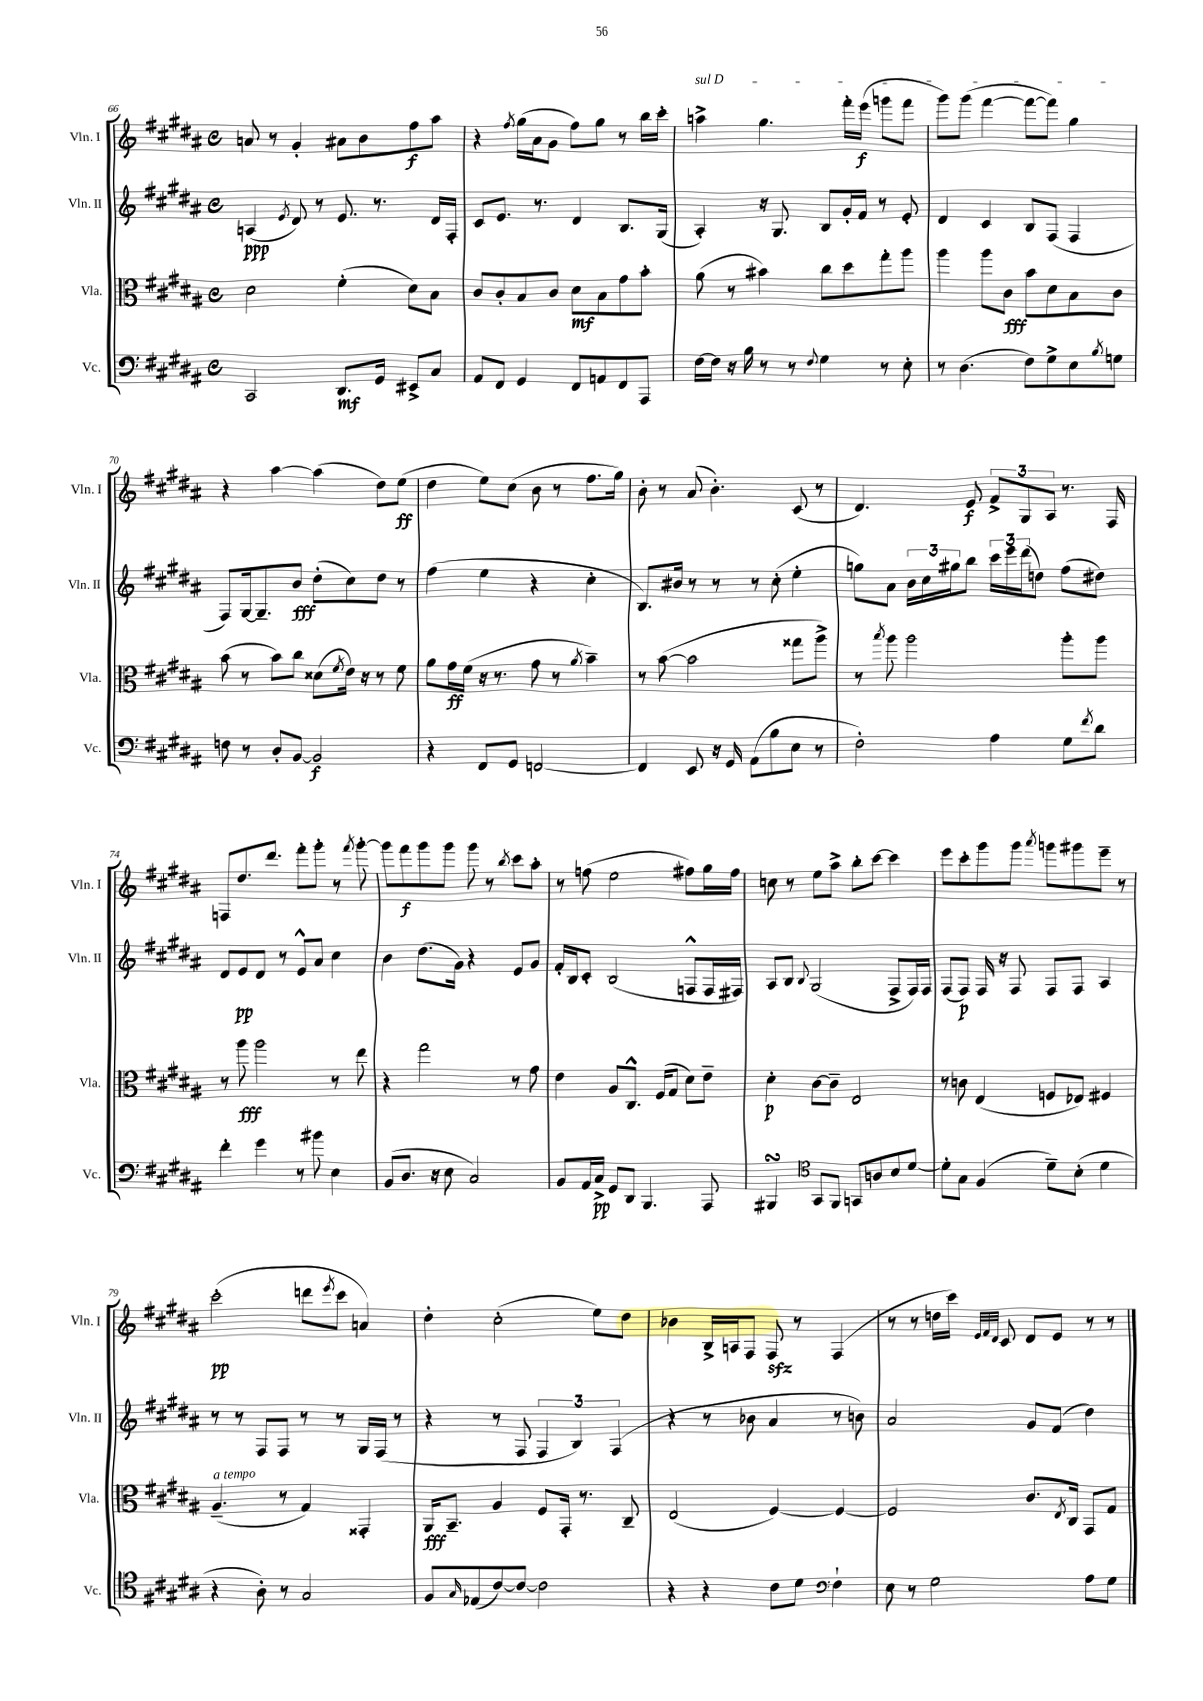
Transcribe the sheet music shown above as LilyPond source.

<<
\new StaffGroup <<
\new Staff = "s0" \with { instrumentName = "Vln. I" shortInstrumentName = "Vln. I" } {
    \clef treble \key b \major \defaultTimeSignature \time 4/4
    a'8 r8 gis'4-. ais'8 b'8 fis''8\f ais''8 |
    r4 \acciaccatura { fis''8 } gis''16( ais'16 gis'8 fis''8) gis''8 r8 b''16 cis'''16-. |
    \once \override TextSpanner.bound-details.left.text = \markup { \italic "sul D" } a''4->\startTextSpan gis''4. fis'''16-. e'''16\f( g'''8 fis'''8 |
    gis'''8) gis'''8( fis'''4~ fis'''8~ fis'''8) gis''4\stopTextSpan |
    r4 ais''4~ ais''4( dis''8) e''8\ff( |
    dis''4 e''8) cis''8( b'8 r8 fis''8. gis''16) |
    b'8-. r8 ais'8( b'4.-.) cis'8( r8 |
    dis'4.) e'8\f \tuplet 3/2 { fis'8-> gis8 ais8 } r8. fis16 |
    f8 dis''8. dis'''8. fis'''8-. gis'''8-. r8 \acciaccatura { fis'''8 } gis'''8~-. |
    gis'''8 fis'''8\f gis'''8 gis'''8 gis'''8 r8 \acciaccatura { b''8 } cis'''8 ais''8-. |
    r8 f''8( e''2 fis''8) gis''16 fis''16 |
    c''8 r8 e''8 ais''8-> b''8-. cis'''8~ cis'''4 |
    e'''8 cis'''8-. gis'''8 gis'''8 \acciaccatura { ais'''8 } g'''8 gis'''8 e'''8-- r8 |
    cis'''2-.\pp( d'''8 \acciaccatura { e'''8 } cis'''8 a'4) |
    dis''4-. cis''2-.( e''8) dis''8 |
    bes'4 b16-> a16 fis8 fis8\sfz r8 fis4( |
    r8 r8 d''16 cis'''16) \grace { e'32 fis'32 dis'32 } cis'8 dis'8 e'8 r8 r8 \bar "|." |
}
\new Staff = "s1" \with { instrumentName = "Vln. II" shortInstrumentName = "Vln. II" } {
    \clef treble \key b \major \defaultTimeSignature \time 4/4
    a4\ppp( \acciaccatura { e'8 } dis'8) r8 e'8. r8. dis'16 fis16-. |
    cis'8 e'8. r8. dis'4 b8. gis16( |
    ais4-.) r16 gis8. b8 gis'16-. fis'16 r8 e'8-. |
    dis'4 cis'4 b8 fis8( fis4 |
    fis8) gis16~ gis8.-- b'8\fff dis''8-.( cis''8) dis''8 r8 |
    fis''4( e''4 r4 cis''4-. |
    b8.) bis'16 r8 r8 r8 cis''8-.( e''4-. |
    g''8) ais'8 \tuplet 3/2 { b'16 cis''16 gis''16 } b''8 \tuplet 3/2 { cis'''16 e'''16 dis'''16( } d''8) fis''8( dis''8) |
    dis'8 e'8\pp dis'8 r8 e'8-^ ais'8 cis''4 |
    b'4 dis''8.( gis'16) r4 e'8 gis'8 |
    fis'16-. b16 cis'8-. b2( f8-^ f16 fis16) |
    ais8 b8 \appoggiatura { b8 } gis2( fis8-> fis16) fis16 |
    fis8( fis8\p) fis16 r16 fis8 fis8 fis8 ais4 |
    r8 r8 fis8 fis8 r8 r8 gis16 fis16( r8 |
    r4 r8 fis8 \tuplet 3/2 { fis4 b4) fis4( } |
    r4 r8 bes'8 ais'4 r8 b'8) |
    ais'2 gis'8 fis'8( dis''4) \bar "|." |
}
\new Staff = "s2" \with { instrumentName = "Vla." shortInstrumentName = "Vla." } {
    \clef alto \key b \major \defaultTimeSignature \time 4/4
    dis'2 fis'4-.( dis'8) b8 |
    cis'8 cis'8-. b8 cis'8 dis'8\mf b8 gis'8 b'8-. |
    ais'8( r8 bis'4) cis''8 dis''8 gis''8-. ais''8 |
    ais''4 ais''8 cis'8\fff b'8 dis'8 b8 cis'8 |
    b'8( r8 b'8) cis''8 disis'8( \acciaccatura { fis'8 } e'16) r16 r8 fis'8 |
    ais'8 gis'16\ff fis'16( r16 r8. gis'8 r8 \acciaccatura { ais'8 } b'4--) |
    r8 b'8~( b'2 gisis''8 ais''8->) |
    r8 \acciaccatura { b''8 } ais''8 ais''2 ais''8-. ais''8 |
    r8 ais''8\fff ais''2 r8 e''8 |
    r4 gis''2 r8 gis'8 |
    e'4 ais8 cis8.-^ fis16( gis8 dis'8) e'8-- |
    dis'4-.\p cis'8~ cis'8-- e2 |
    r8 c'8 e4( f8 ees8) fis4 |
    ais4.--^\markup { \italic "a tempo" }( r8 gis4) gisis,4-. |
    ais,16\fff b,8.-- ais4 fis8 gis,16-. r8. cis8-- |
    e2( fis4~) fis4~ |
    fis2 cis'8. \acciaccatura { e8 } cis16 gis,8 gis8 \bar "|." |
}
\new Staff = "s3" \with { instrumentName = "Vc." shortInstrumentName = "Vc." } {
    \clef bass \key b \major \defaultTimeSignature \time 4/4
    cis,2 dis,8.\mf gis,16 eis,8-> cis8 |
    ais,8 fis,8 gis,4 fis,8 a,8 fis,8 ais,,8 |
    fis16~ fis16 r16 b16 r8 r8 \appoggiatura { fis8 } gis4 r8 e8-. |
    r8 dis4.( fis8) gis8-> e8 \acciaccatura { b8 } g8 |
    f8 r8 dis8-. b,8~ b,2\f |
    r4 fis,8 gis,8 f,2~ |
    f,4 e,8 r16 gis,16 ais,8( b8 e8 r8 |
    fis2-.) ais4 gis8 \acciaccatura { fis'8 } dis'8 |
    fis'4-. gis'4 r8 bis'8 e4 |
    b,8( dis8. r16 e8 cis2) |
    b,8 ais,16 cis16->\pp gis,8 dis,8 b,,4. ais,,8 |
    bis,,4\turn \clef tenor gis,8 fis,8 g,8 a8 b8 dis'8~ |
    dis'8-. gis8 fis4( dis'8--) b8-.( dis'4 |
    r4 ais8-.) r8 gis2 |
    fis8 \grace { gis16 } ees8( cis'8~) cis'8~ cis'2 |
    r4 r4 cis'8 dis'8 \clef bass fis4-! |
    e8 r8 gis2 ais8 gis8 \bar "|." |
}
>>
>>
\layout { \context { \Score currentBarNumber = #66 } }
